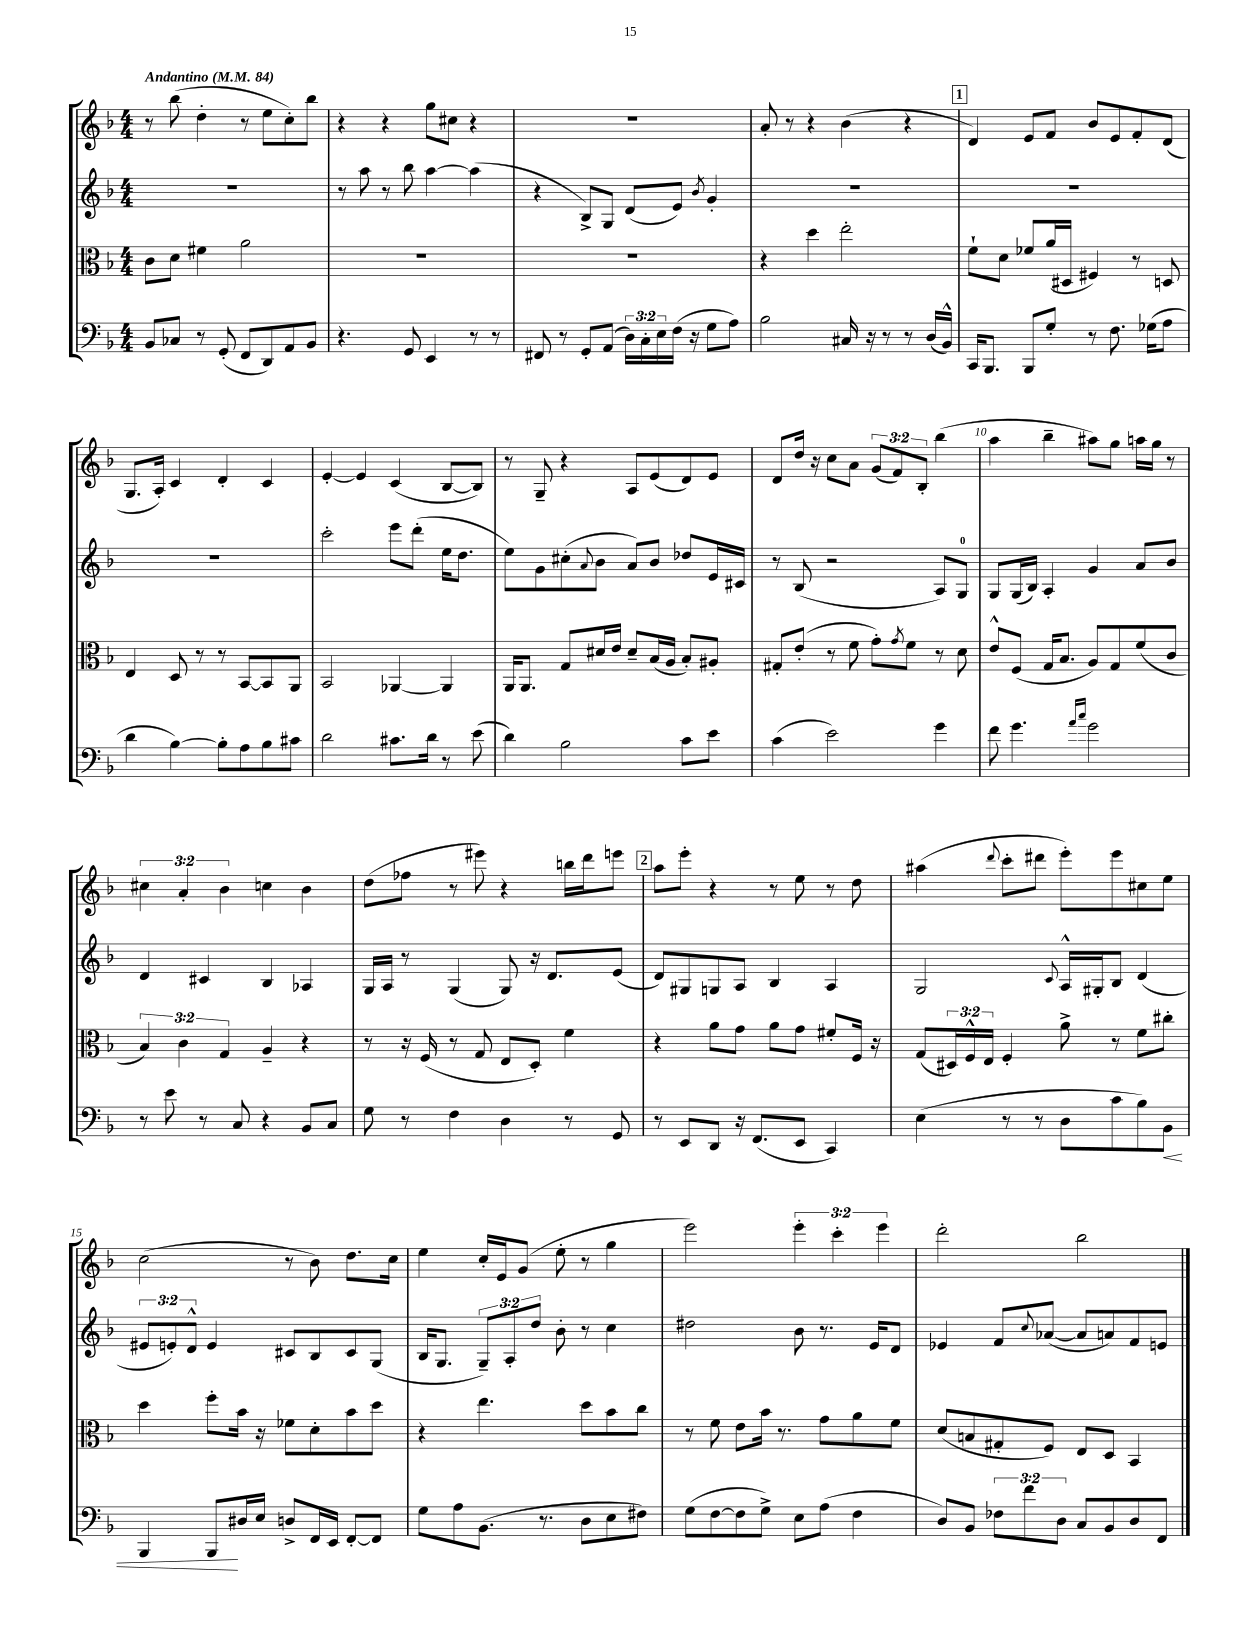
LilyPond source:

<<
\new StaffGroup <<
\new Staff = "s0" {
    \clef treble \key f \major \numericTimeSignature \time 4/4 \override Staff.TupletNumber.text = #tuplet-number::calc-fraction-text \tempo "Andantino" 4 = 84
    r8 bes''8( d''4-. r8 e''8 c''8-.) bes''8 |
    r4 r4 g''8 cis''8 r4 |
    r1 |
    a'8-. r8 r4 bes'4( r4 |
    \mark \markup { \box "1" } d'4) e'8 f'8 bes'8 e'8 f'8-. d'8( |
    g8. a16-.) c'4 d'4-. c'4 |
    e'4~-. e'4 c'4( bes8~ bes8) |
    r8 g8-- r4 a8 e'8( d'8) e'8 |
    d'8 d''16 r16 c''8 a'8 \tuplet 3/2 { g'8( f'8) bes8-. } bes''4( |
    a''4 bes''4-- ais''8) g''8 a''16 g''16 r8 |
    \tuplet 3/2 { cis''4 a'4-. bes'4 } c''4 bes'4 |
    d''8( fes''8 r8 eis'''8) r4 b''16 d'''16 e'''8 |
    \mark \markup { \box "2" } a''8 e'''8-. r4 r8 e''8 r8 d''8 |
    ais''4( \appoggiatura { d'''8 } c'''8-. dis'''8 e'''8-.) e'''8 cis''8 e''8 |
    c''2( r8 bes'8) d''8. c''16 |
    e''4 c''16-. e'16 g'8( e''8-. r8 g''4 |
    e'''2) \tuplet 3/2 { e'''4-. c'''4-. e'''4 } |
    d'''2-. bes''2 \bar "|." |
}
\new Staff = "s1" {
    \clef treble \key f \major \numericTimeSignature \time 4/4 \override Staff.TupletNumber.text = #tuplet-number::calc-fraction-text
    R1 |
    r8 a''8 r8 bes''8 a''4~ a''4( |
    r4 bes8->) g8 d'8( e'8) \acciaccatura { bes'8 } g'4-. |
    R1 |
    \mark \markup { \box "1" } R1 |
    R1 |
    c'''2-. e'''8 d'''8-.( e''16 d''8. |
    e''8) g'8 cis''8-.( \appoggiatura { a'8 } bes'8 a'8) bes'8 des''8 e'16 cis'16 |
    r8 bes8( r2 a8) g8-0 |
    g8 g16( bes16) a4-. g'4 a'8 bes'8 |
    d'4 cis'4 bes4 aes4 |
    g16 a16 r8 g4( g8) r16 d'8. e'8( |
    \mark \markup { \box "2" } d'8) gis8 g8 a8 bes4 a4 |
    g2 \appoggiatura { c'8 } a16-^ gis16-. bes8 d'4( |
    \tuplet 3/2 { eis'8 e'8-.) d'8-^ } e'4 cis'8 bes8 cis'8 g8( |
    bes16 g8. \tuplet 3/2 { g8--) a8-. d''8 } bes'8-. r8 c''4 |
    dis''2 bes'8 r8. e'16 d'8 |
    ees'4 f'8 \appoggiatura { c''8 } aes'8~( aes'8 a'8) f'8 e'8 \bar "|." |
}
\new Staff = "s2" {
    \clef alto \key f \major \numericTimeSignature \time 4/4 \override Staff.TupletNumber.text = #tuplet-number::calc-fraction-text
    c'8 d'8 fis'4 a'2 |
    R1 |
    R1 |
    r4 d''4 e''2-. |
    \mark \markup { \box "1" } f'8-! d'8 fes'8 a'16( dis16 fis4) r8 d8 |
    e4 d8 r8 r8 bes,8~ bes,8 a,8 |
    bes,2 aes,4~ aes,4 |
    a,16 a,8. g8 dis'16 e'16 dis'8-- bes16( a16 bes8-.) ais8-. |
    gis8-. e'8-.( r8 f'8 g'8-.) \acciaccatura { g'8 } f'8 r8 d'8 |
    e'8-^ f8( g16 bes8. a8) g8 f'8( c'8 |
    \tuplet 3/2 { bes4) c'4 g4 } a4-- r4 |
    r8 r16 f16( r8 g8 e8 d8-.) f'4 |
    \mark \markup { \box "2" } r4 a'8 g'8 a'8 g'8 fis'8-. f16 r16 |
    g8( \tuplet 3/2 { dis16) f16-^ e16 } f4-. a'8-> r8 f'8 cis''8-. |
    d''4 f''8-. bes'16 r16 fes'8 d'8-. bes'8 d''8 |
    r4 e''4. d''8 bes'8 c''8 |
    r8 f'8 e'8 bes'16 r8. g'8 a'8 f'8 |
    d'8( b8 gis8-. f8) e8 d8 bes,4 \bar "|." |
}
\new Staff = "s3" {
    \clef bass \key f \major \numericTimeSignature \time 4/4 \override Staff.TupletNumber.text = #tuplet-number::calc-fraction-text
    bes,8 ces8 r8 g,8-.( f,8 d,8) a,8 bes,8 |
    r4. g,8 e,4 r8 r8 |
    fis,8 r8 g,8-. a,8( \tuplet 3/2 { d16) c16-. e16 } f16( r16 g8 a8) |
    bes2 cis16 r16 r8 r8 d16( bes,16-^) |
    \mark \markup { \box "1" } c,16 bes,,8. bes,,8 g8-. r8 f8. ges16( a8 |
    d'4 bes4~) bes8-. a8 bes8 cis'8 |
    d'2 cis'8. d'16 r8 e'8( |
    d'4) bes2 c'8 e'8 |
    c'4( e'2) g'4 |
    f'8 g'4. \grace { a'16 c''16 } g'2 |
    r8 e'8 r8 c8 r4 bes,8 c8 |
    g8 r8 f4 d4 r8 g,8 |
    \mark \markup { \box "2" } r8 e,8 d,8 r16 f,8.( e,8 c,4) |
    e4( r8 r8 d8 c'8 bes8) bes,8\< |
    bes,,4 bes,,8\! dis16 e16 d8-> f,16 e,16 f,8~-. f,8 |
    g8 a8 bes,8.( r8. d8 e8 fis8) |
    g8( f8~ f8 g8->) e8 a8( f4 |
    d8) bes,8 \tuplet 3/2 { fes8 f'8 d8 } c8 bes,8 d8 f,8 \bar "|." |
}
>>
>>
\layout { \context { \Score \override BarNumber.break-visibility = ##(#f #t #t) barNumberVisibility = #(every-nth-bar-number-visible 5) } }
